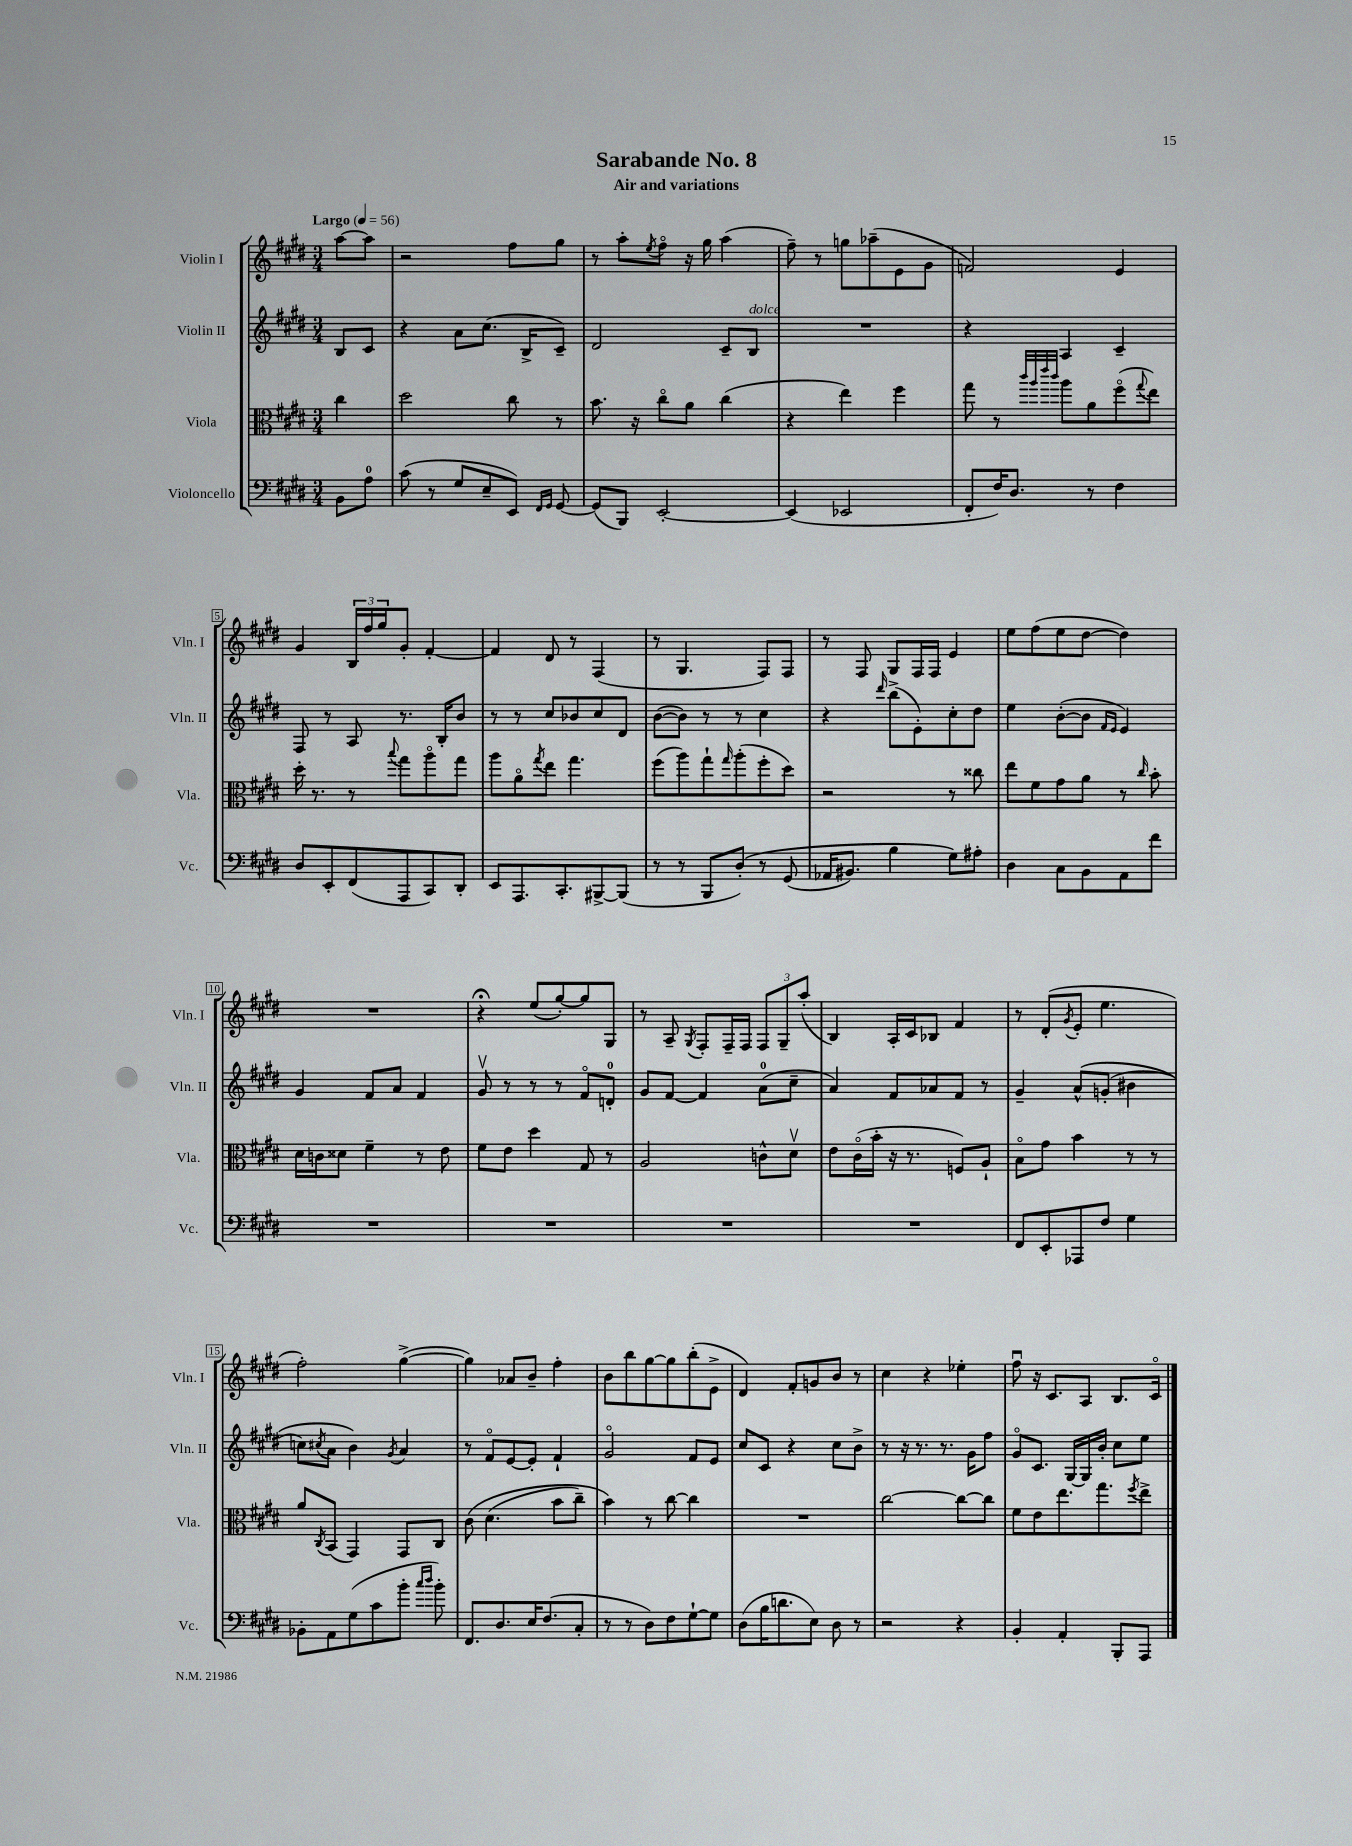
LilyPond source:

\header { title = "Sarabande No. 8" subtitle = "Air and variations" }
<<
\new StaffGroup <<
\new Staff = "s0" \with { instrumentName = "Violin I" shortInstrumentName = "Vln. I" } {
    \clef treble \key e \major \numericTimeSignature \time 3/4 \partial 4 \tempo "Largo" 4 = 56
    a''8~ a''8 |
    r2 fis''8 gis''8 |
    r8 a''8-. \acciaccatura { e''8 } fis''8\flageolet r16 gis''16 a''4( |
    fis''8--) r8 g''8 aes''8--( e'8 gis'8 |
    f'2) e'4 |
    gis'4 \tuplet 3/2 { b16 fis''16 gis''16 } gis'8-. fis'4~-. |
    fis'4 dis'8 r8 fis4( |
    r8 gis4. fis8) fis8 |
    r8 fis8 gis8 fis16 fis16 e'4 |
    e''8 fis''8( e''8 dis''8~ dis''4) |
    R2. |
    r4\fermata e''8( gis''8~-.) gis''8 gis8 |
    r8 a8-- \acciaccatura { gis8 } fis8-. fis16-- fis16 \tuplet 3/2 { fis8 gis8-- a''8-.( } |
    b4) a16-. cis'16 bes8 fis'4 |
    r8 dis'8-.( \acciaccatura { gis'8 } e'8-. e''4. |
    fis''2-.) gis''4~->( |
    gis''4) aes'8 b'8-- fis''4-. |
    b'8 b''8 gis''8~ gis''8 b''8-.( e'8-> |
    dis'4) fis'8-. g'8 b'8 r8 |
    cis''4 r4 ees''4-. |
    fis''8\downbow r16 cis'8. a8 b8. cis'16\flageolet \bar "|." |
}
\new Staff = "s1" \with { instrumentName = "Violin II" shortInstrumentName = "Vln. II" } {
    \clef treble \key e \major \numericTimeSignature \time 3/4 \partial 4
    b8 cis'8 |
    r4 a'8 cis''8.( b16-> cis'8--) |
    dis'2 cis'8-- b8^\markup { \italic "dolce" } |
    R2. |
    r4 a4 cis'4-- |
    fis8 r8 a8 r8. b16-. b'8 |
    r8 r8 cis''8 bes'8 cis''8 dis'8 |
    b'8~( b'8) r8 r8 cis''4 |
    r4 \grace { dis'''16 } b''8->( e'8-.) cis''8-. dis''8 |
    e''4 b'8~-.( b'8 \grace { fis'16 e'16 } e'4) |
    gis'4 fis'8 a'8 fis'4 |
    gis'8\upbow r8 r8 r8 fis'8\flageolet d'8-0-. |
    gis'8 fis'8~ fis'4 a'8-0( cis''8-- |
    a'4) fis'8 aes'8 fis'8 r8 |
    gis'4-- a'8-^\( g'8-.( bis'4 |
    c''8) \acciaccatura { cis''8 } a'8 b'4\) \acciaccatura { gis'8 } a'4 |
    r8 fis'8\flageolet e'8~ e'8-. fis'4-! |
    gis'2\flageolet fis'8 e'8 |
    cis''8 cis'8 r4 cis''8 b'8-> |
    r8 r16 r8. r8. gis'16 fis''8 |
    gis'8\flageolet cis'8. gis16~ gis16 b'16-. cis''8 e''8 \bar "|." |
}
\new Staff = "s2" \with { instrumentName = "Viola" shortInstrumentName = "Vla." } {
    \clef alto \key e \major \numericTimeSignature \time 3/4 \partial 4
    cis''4 |
    dis''2 cis''8 r8 |
    b'8. r16 cis''8\flageolet a'8 cis''4( |
    r4 e''4) fis''4 |
    gis''8 r8 \grace { cis'''32 a''32 e'''32 cis'''32 } a''8 a'8 fis''8\flageolet( \appoggiatura { gis''8 } e''8) |
    dis''16-. r8. r8 \appoggiatura { b''8 } gis''8 a''8\flageolet gis''8 |
    a''8 a'8\flageolet \acciaccatura { gis''8 } e''8 gis''4. |
    fis''8( a''8) gis''8-! \grace { gis''16 } a''8-.( fis''8-. dis''8) |
    r2 r8 cisis''8 |
    e''8 fis'8 gis'8 a'8 r8 \grace { cis''16 } b'8-. |
    dis'16 c'16 disis'8 fis'4-- r8 e'8 |
    fis'8 e'8 dis''4 gis8 r8 |
    a2 c'8-^ dis'8\upbow |
    e'8 cis'16\flageolet( b'16-. r16 r8. f8) a8-! |
    b8\flageolet gis'8 b'4 r8 r8 |
    a'8 \acciaccatura { cis8 } b,8( gis,4) gis,8 cis8 |
    cis'8\( dis'4.( b'8 cis''8--) |
    b'4\) r8 cis''8~ cis''4 |
    R2. |
    cis''2~ cis''8~ cis''8 |
    fis'8 e'8 e''8. gis''8. \acciaccatura { fis''8 } e''8-> \bar "|." |
}
\new Staff = "s3" \with { instrumentName = "Violoncello" shortInstrumentName = "Vc." } {
    \clef bass \key e \major \numericTimeSignature \time 3/4 \partial 4
    b,8 a8-0 |
    cis'8( r8 gis8 e8-- e,8) \grace { fis,16 gis,16 } gis,8~ |
    gis,8( b,,8) e,2~-. |
    e,4( ees,2 |
    fis,8-. fis16) dis8. r8 fis4 |
    dis8 e,8-. fis,8( a,,8 cis,8) dis,8-. |
    e,8 a,,8. cis,8.-. bis,,8~-> bis,,8( |
    r8 r8 b,,8 dis8-.)\( r8 gis,8( |
    aes,16 bis,8.) b4 gis8\) ais8-. |
    dis4 cis8 b,8 a,8 fis'8 |
    R2. |
    R2. |
    R2. |
    R2. |
    fis,8 e,8-. aes,,8 fis8 gis4 |
    bes,8-. a,8 gis8( cis'8 b'8-. \grace { cis''16 dis''16 } b'8-.) |
    fis,8. dis8. e16 fis8.( cis8-. |
    r8 r8 dis8) fis8 gis8~-! gis8 |
    dis8( b16 d'8. e8) dis8 r8 |
    r2 r4 |
    b,4-. a,4-. b,,8-. a,,8 \bar "|." |
}
>>
>>
\layout { \context { \Score \override BarNumber.stencil = #(make-stencil-boxer 0.1 0.3 ly:text-interface::print) } }
